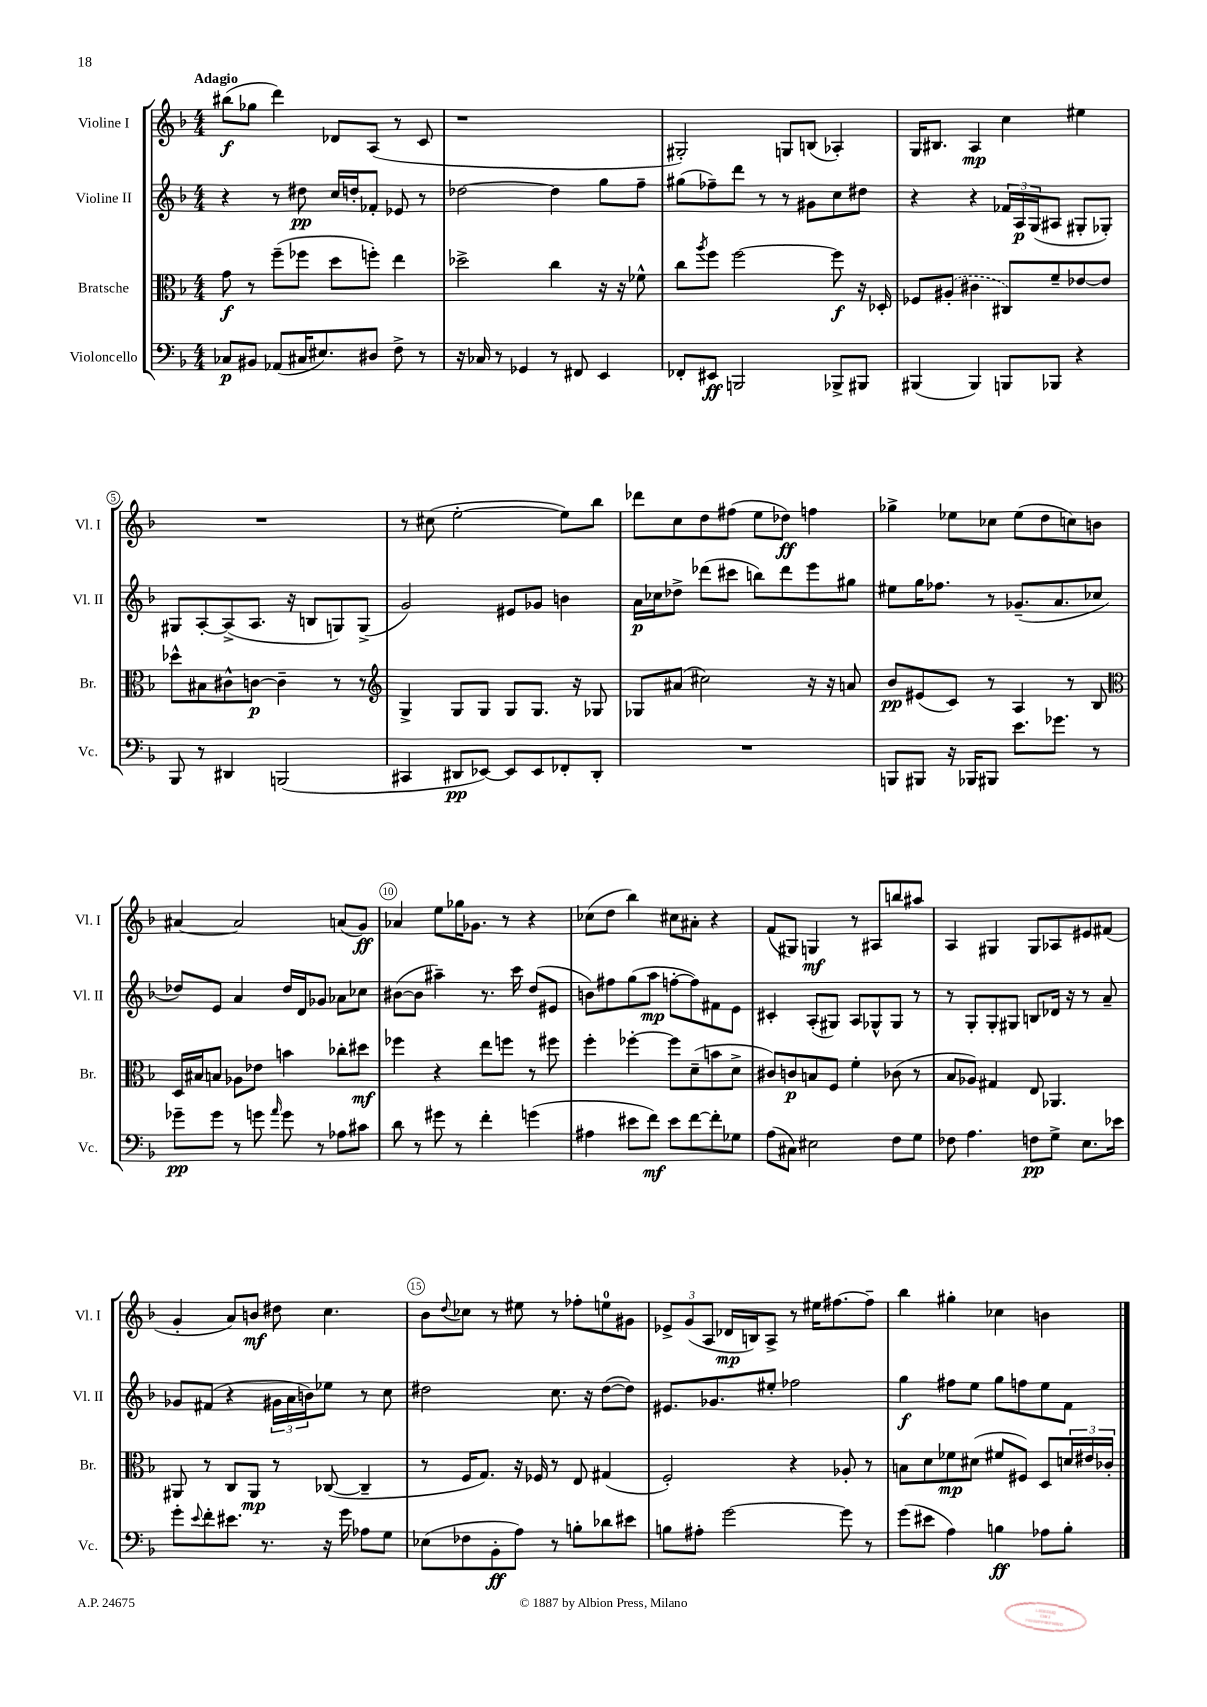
<<
\new StaffGroup <<
\new Staff = "s0" \with { instrumentName = "Violine I" shortInstrumentName = "Vl. I" } {
    \clef treble \key f \major \numericTimeSignature \time 4/4 \tempo "Adagio"
    bis''8\f( ges''8 d'''4) des'8 a8( r8 c'8 |
    r1 |
    gis2-.) g8 b8( aes4-.) |
    g16 bis8. a4\mp c''4 eis''4 |
    R1 |
    r8 cis''8( e''2~-. e''8) bes''8 |
    des'''8 c''8 d''8 fis''8( e''8 des''8\ff) f''4 |
    ges''4-> ees''8 ces''8 ees''8( d''8 c''8) b'8 |
    ais'4~ ais'2 a'8( g'8\ff) |
    aes'4 e''8 ges''16 ges'8. r8 r4 |
    ces''8( d''8 bes''4) cis''8 ais'8-. r4 |
    f'8( gis8) g4\mf r8 ais8 b''8 ais''8 |
    a4 gis4 gis8 aes8 eis'8 fis'8( |
    g'4-. a'8) b'8\mf dis''8 c''4. |
    bes'8 \appoggiatura { d''8 } ces''8 r8 eis''8 r8 fes''8-. e''8-0 gis'8 |
    \tuplet 3/2 { ees'8-> g'8( a8 } des'16\mp b16) a8-> r8 eis''16 fis''8.~ fis''8-- |
    bes''4 gis''4-. ces''4 b'4 \bar "|." |
}
\new Staff = "s1" \with { instrumentName = "Violine II" shortInstrumentName = "Vl. II" } {
    \clef treble \key f \major \numericTimeSignature \time 4/4
    r4 r8 dis''8\pp c''16 d''16-. fes'8-. ees'8 r8 |
    des''2~ des''4 g''8 f''8-- |
    gis''8( fes''8--) d'''8 r8 r8 gis'8 c''8 dis''8 |
    r4 r4 \tuplet 3/2 { fes'16 a16\p g16( } ais8 gis8-. ges8-.) |
    gis8 a8~-. a8->( a8. r16 b8 g8) g8->( |
    g'2) eis'8 ges'8 b'4 |
    a'16\p ces''16 des''8-> des'''8( cis'''8 b''8) des'''8 e'''8 gis''8 |
    eis''8 g''16 fes''8. r8 ges'8.--( a'8. ces''8 |
    des''8) e'8 a'4 des''16 d'16 ges'8 aes'8 ces''8 |
    bis'8~( bis'8 ais''4--) r8. c'''16 d''8( eis'8 |
    b'8) fis''8 g''8( a''8\mp f''8~-. f''8) fis'8 e'8 |
    cis'4-. a8-.( gis8) a8 ges8-^ ges8 r8 |
    r8 g8-. g8-. gis8 b8 des'16 r16 r8 a'8-- |
    ges'8 fis'8( r4 \tuplet 3/2 { gis'16 a'16 b'16) } ees''8 r8 c''8 |
    dis''2 c''8. r16 dis''8~( dis''8) |
    eis'8. ges'8. eis''8-. fes''2 |
    g''4\f fis''8 e''8 g''8 f''8 e''8 f'8 \bar "|." |
}
\new Staff = "s2" \with { instrumentName = "Bratsche" shortInstrumentName = "Br." } {
    \clef alto \key f \major \numericTimeSignature \time 4/4
    g'8\f r8 f''8--( fes''8 d''8 f''8-.) e''4 |
    des''2-> c''4 r16 r16 fes'8-^ |
    c''8 \acciaccatura { a''8 } f''8 f''2~ f''8\f r16 des16-. |
    fes8 \once \slurDashed ais8-.( cis'4 cis8) f'8-- ees'8~ ees'8 |
    des''8-^ bis8 cis'8-^ c'8~\p c'4-- r8 r8 |
    \clef treble g4-> g8 g8 g8 g8. r16 ges8 |
    ges8 ais'8( cis''2) r16 r16 a'8 |
    bes'8\pp eis'8( c'8) r8 a4 r8 bes8 |
    \clef alto d16 bis16 b8 aes8 ees'8 b'4 ces''8-. dis''8\mf |
    fes''4 r4 e''8 f''8 r8 fis''8 |
    f''4-. fes''4~-. fes''8 d'8--( b'8 d'8-> |
    cis'8) c'8\p b8 f8 f'4-. ces'8( r8 |
    bes8 aes8) gis4 e8 aes,4. |
    ais,8 r8 c8 ais,8\mp r8 ces8~( ces4-- |
    r8 f16 g8.) r16 fes16 r8 e8 gis4( |
    f2-.) r4 aes8-. r8 |
    b8 d'8 fes'8\mp dis'8( fis'8 fis8) d8 \tuplet 3/2 { d'16 eis'16 ces'16-. } \bar "|." |
}
\new Staff = "s3" \with { instrumentName = "Violoncello" shortInstrumentName = "Vc." } {
    \clef bass \key f \major \numericTimeSignature \time 4/4
    ces8\p bis,8 aes,8( cis16 eis8.) dis8 f8-> r8 |
    r16 ces16 r8 ges,4 r8 fis,8 e,4 |
    fes,8-. eis,8\ff b,,2 bes,,8-> bis,,8 |
    bis,,4( bis,,4) b,,8 bes,,8 r4 |
    bes,,8 r8 dis,4 b,,2( |
    cis,4 dis,8\pp ees,8~) ees,8 ees,8 fes,8-. dis,8-. |
    R1 |
    b,,8 bis,,8 r16 bes,,16 bis,,8 e'8. ges'8. r8 |
    ges'8--\pp ges'8 r8 g'8 \grace { a'16 } g'8 r8 aes8 cis'8 |
    d'8 r8 gis'8 r8 f'4-. g'4( |
    ais4 eis'8 f'8\mf) eis'8 f'8~ f'8-. ges8 |
    a8( cis8) eis2 f8 g8 |
    fes8 a4. f8\pp g8-> e8. ees'16 |
    g'8-. \appoggiatura { e'8 } f'8-. eis'8. r8. r16 g'16 aes8 g8 |
    ees8( fes8 bes,8-.\ff a8) r8 b8-. des'8 eis'8 |
    b8 ais8-. g'2~ g'8 r8 |
    g'8( eis'8 a4) b4\ff aes8 b8-. \bar "|." |
}
>>
>>
\layout { \context { \Score \override BarNumber.break-visibility = ##(#f #t #t) barNumberVisibility = #(every-nth-bar-number-visible 5) \override BarNumber.stencil = #(make-stencil-circler 0.1 0.3 ly:text-interface::print) } }
